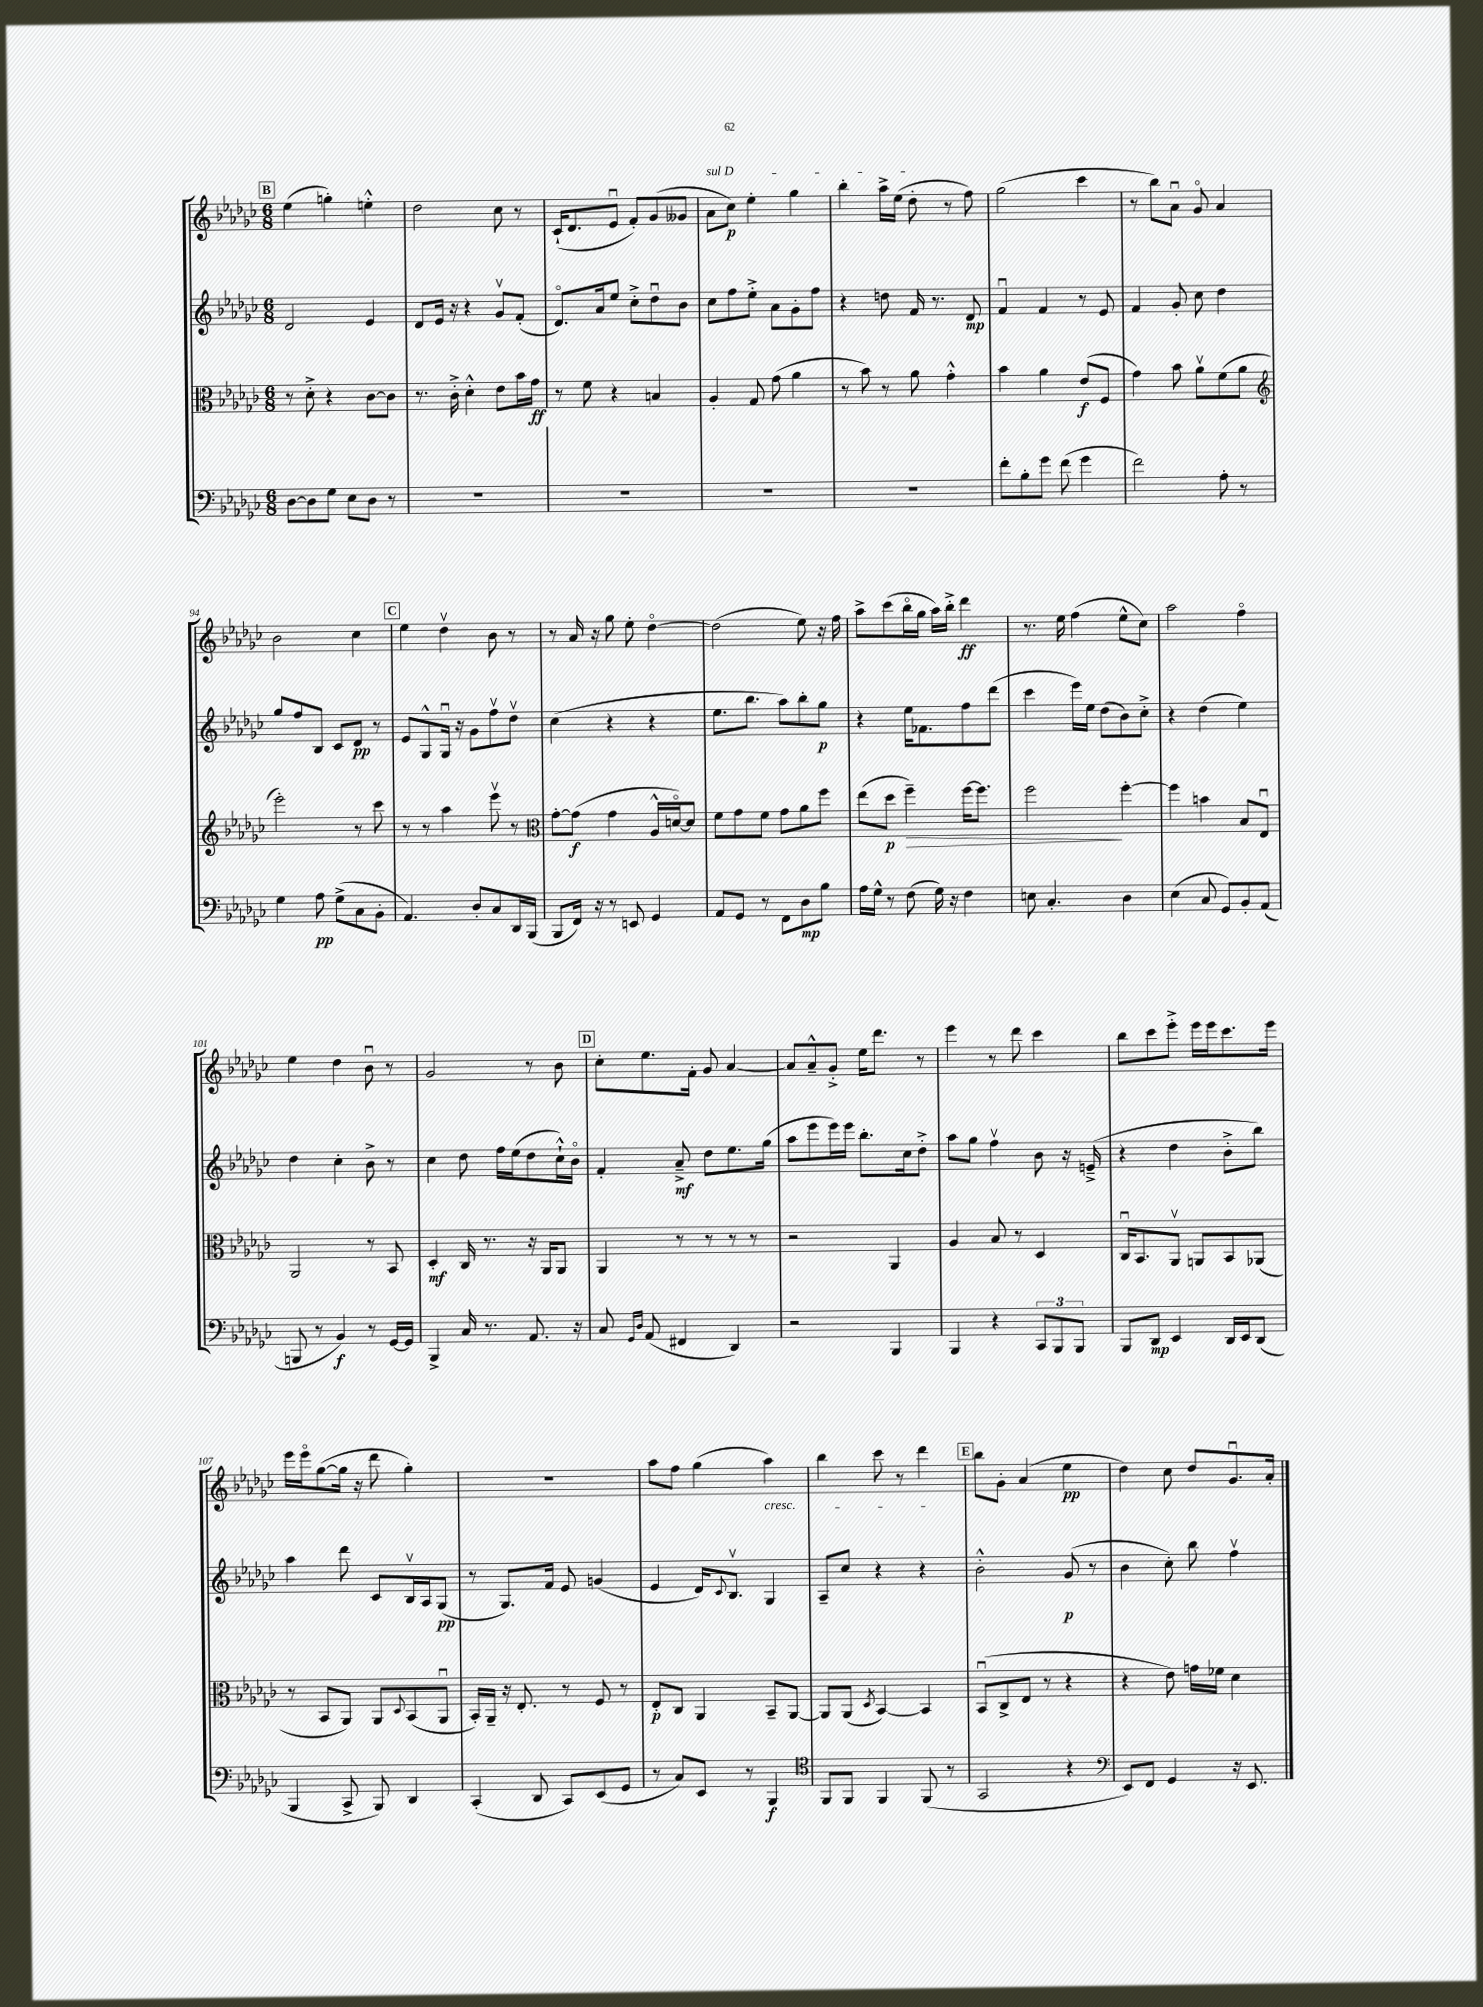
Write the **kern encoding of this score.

**kern	**kern	**kern	**kern
*staff4	*staff3	*staff2	*staff1
*clefF4	*clefC3	*clefG2	*clefG2
*k[b-e-a-d-g-c-]	*k[b-e-a-d-g-c-]	*k[b-e-a-d-g-c-]	*k[b-e-a-d-g-c-]
*M6/8	*M6/8	*M6/8	*M6/8
[8D-	8r	2d-	(4ee-
8D-]	8d-'^	.	.
8G-	4r	.	4gg')
8E-	.	.	.
8D-	[8c-	4e-	4ee'^^
8r	8c-]	.	.
=	=	=	=
2.r	8.r	8d-	2dd-
.	.	16e-	.
.	16c-'^	16r	.
.	4d-'^^	4r	.
.	8e-	8g-v	8cc-
.	16b-	(8f'	8r
.	16g-	.	.
=	=	=	=
2.r	8r	8.d-o)	(16c-`
.	.	.	8.d-
.	8f	.	.
.	.	16a-	.
.	4r	8ee-	8e-u
.	.	8cc-'^	8f')
.	4B	8dd-u	(8g-
.	.	8b-	8g--
=	=	=	=
2.r	4A-'	8cc-	8a-
.	.	8ff	8cc-)
.	8G-	8ee-'^	4ee-'
.	(8g-	8a-	.
.	4a-	8g-'	4gg-
.	.	8ff	.
=	=	=	=
2.r	8r	4r	4bb-'
.	8b-)	.	.
.	8r	8dd	16aa-^
.	.	.	(16ee-
.	8a-	16f	8dd-'
.	.	8.r	.
.	4g-'^^	.	8r
.	.	8d-	8ff)
=	=	=	=
8f'	4b-	4fu	(2gg-
8B-'	.	.	.
8g-	4a-	4f	.
(8f	.	.	.
4g-	(8e-	8r	4ccc-
.	8F	8e-	.
=	=	=	=
2f)	4g-)	4f	8r
.	.	.	8bb-)
.	8b-	8g-'	8a-u
.	8a-v	8cc-	8g-o
8A-'	(8f	4dd-	4a-
8r	8a-	.	.
=	=	=	=
*	*clefG2	*	*
4G-	2eee-')	8gg-	2b-
.	.	8ff	.
8A-	.	8B-	.
(8G-^	.	8c-	.
8C-	8r	8d-	4cc-
8BB-'	8ccc-	8r	.
=	=	=	=
4.AA-)	8r	8e-	4ee-
.	8r	8G-^^	.
.	4aa-	16G-u	4dd-v
.	.	16r	.
8D-'	.	8g-	.
8C-	8eee-v	8ffv	8b-
16DD-	8r	8dd-v	8r
(16BBB-	.	.	.
=	=	=	=
*	*clefC3	*	*
8BBB-	[8g-'	(4cc-	8r
16FF)	(8g-]	.	16a-
16r	.	.	16r
8r	4g-	4r	8gg-
8EE	.	.	8ee-'
4GG-	16A-^^	4r	[4dd-o
.	[16do)	.	.
.	8d]	.	.
=	=	=	=
8AA-	8f	8.ee-	(2dd-]
8GG-	8g-	.	.
.	.	8.bb-	.
8r	8f	.	.
8FF	8g-	8aa-)	.
8D-	8a-	8bb-'	8ee-)
8B-	8ff	8gg-	16r
.	.	.	16ff
=	=	=	=
16A-	(8ee-	4r	8aa-^
16G-^^	.	.	.
8r	8dd-	.	(8ccc-
(8F	4ff~)	16ee-	16bb-o
.	.	8.f-	16gg-
16G-)	.	.	16aa-)
16r	.	.	16bb-'^
4F	[16ff	8ff	4ddd-
.	8.ff]	.	.
.	.	(8ddd-	.
=	=	=	=
8E	2ff	4ccc-	8.r
4.C-'	.	.	.
.	.	.	16ee-
.	.	16eee-)	(4ff
.	.	16ee-	.
.	.	(8dd-	.
4D-	[4ff'	8b-)	8ee-^^
.	.	8cc-'^	8cc-)
=	=	=	=
(4E-	4ff]	4r	2aa-
8C-	4b	(4dd-	.
8GG-)	.	.	.
8BB-'	8B-	4ee-)	4ffo
(8AA-	8E-u	.	.
=	=	=	=
8BBB	2AA-	4dd-	4ee-
8r	.	.	.
4BB-)	.	4cc-'	4dd-
8r	8r	8b-^	8b-u
[16GG-	8BB-	8r	8r
16GG-]	.	.	.
=	=	=	=
4BBB-^	4D-'	4cc-	2g-
16C-	16C-	8dd-	.
8.r	8.r	.	.
.	.	16ff	.
.	.	(16ee-	.
8.AA-	16r	8dd-	8r
.	16AA-	.	.
.	8AA-	16cc-`^^)	8b-
16r	.	16b-o	.
=	=	=	=
8C-	4AA-	4f'	8cc-'
16qqGG-	.	.	.
16qqD-	.	.	.
(8AA-	.	.	8.ee-
4FF#	8r	8a-~^	.
.	.	.	16f'
.	8r	8dd-	8g-
4DD-)	8r	8.ee-	[4a-
.	8r	.	.
.	.	(16gg-	.
=	=	=	=
2r	2r	8aa-	8a-]
.	.	8eee-	8a-~^^
.	.	16eee-)	8g-'^
.	.	16eee-	.
.	.	8.bb-'	16ee-
.	.	.	8.ddd-
4BBB-	4AA-	.	.
.	.	16cc-	.
.	.	8dd-'^	8r
=	=	=	=
4BBB-	4A-	8aa-	4eee-
.	.	8gg-	.
4r	8B-	4ffv	8r
.	8r	.	8ddd-
12CC-	4D-	8b-	4ccc-
12BBB-	.	.	.
.	.	16r	.
12BBB-	.	.	.
.	.	(16e~^	.
=	=	=	=
8BBB-	16C-u	4r	8bb-
.	8.BB-	.	.
8DD-	.	.	8ccc-
4EE-	8AA-v	4dd-	8eee-'^
.	8AA	.	16eee-
.	.	.	16eee-
16DD-	8BB-	8b-'^	8.ccc-
16EE-	.	.	.
(8DD-	(8AA-	8bb-)	.
.	.	.	16eee-
=	=	=	=
4BBB-	8r	4aa-	16eee-
.	.	.	16eee-o
.	8BB-	.	([8gg-
8CC-^	8AA-)	8ddd-	16gg-]
.	.	.	16r
8BBB-)	8AA-	8c-	8ddd-
.	8qqD-	.	.
4DD-	(8BB-	16B-v	4gg-')
.	.	16A-	.
.	8AA-u	(8G-	.
=	=	=	=
(4CC-'	16BB-')	8r	2.r
.	16AA-~	.	.
.	16r	8.G-)	.
.	8.E-'	.	.
8DD-	.	.	.
.	.	16f	.
8CC-)	8r	8e-	.
(8EE-	8F	(4g	.
8GG-	8r	.	.
=	=	=	=
8r	8E-'	4e-	8aa-
8C-)	8C-	.	8ff
8EE-	4AA-	16d-)	(4gg-
.	.	8qqc-	.
.	.	8.B-v	.
8r	.	.	.
4BBB-	8BB-~	4G-	4aa-)
.	[8AA-	.	.
=	=	=	=
*clefC4	*	*	*
8FF	8AA-]	8A-~	4bb-
8FF	(8AA-	8cc-	.
.	8qD-	.	.
4FF	[4BB-)	4r	8ccc-
.	.	.	8r
(8FF	4BB-]	4r	4ddd-
8r	.	.	.
=	=	=	=
2GG-	(8BB-u	2b-'^^	8bb-
.	8C-^	.	8g-'
.	8E-	.	(4a-
.	8r	.	.
4r	4r	(8g-	4ee-
.	.	8r	.
=	=	=	=
*clefF4	*	*	*
8EE-)	4r	4b-	4dd-)
8FF	.	.	.
4GG-	8e-)	8cc-')	8cc-
.	16g	8bb-	8dd-
.	16f-	.	.
16r	4d-	4ffv	8.g-u
8.EE-	.	.	.
.	.	.	16a-'
==	==	==	==
*-	*-	*-	*-
